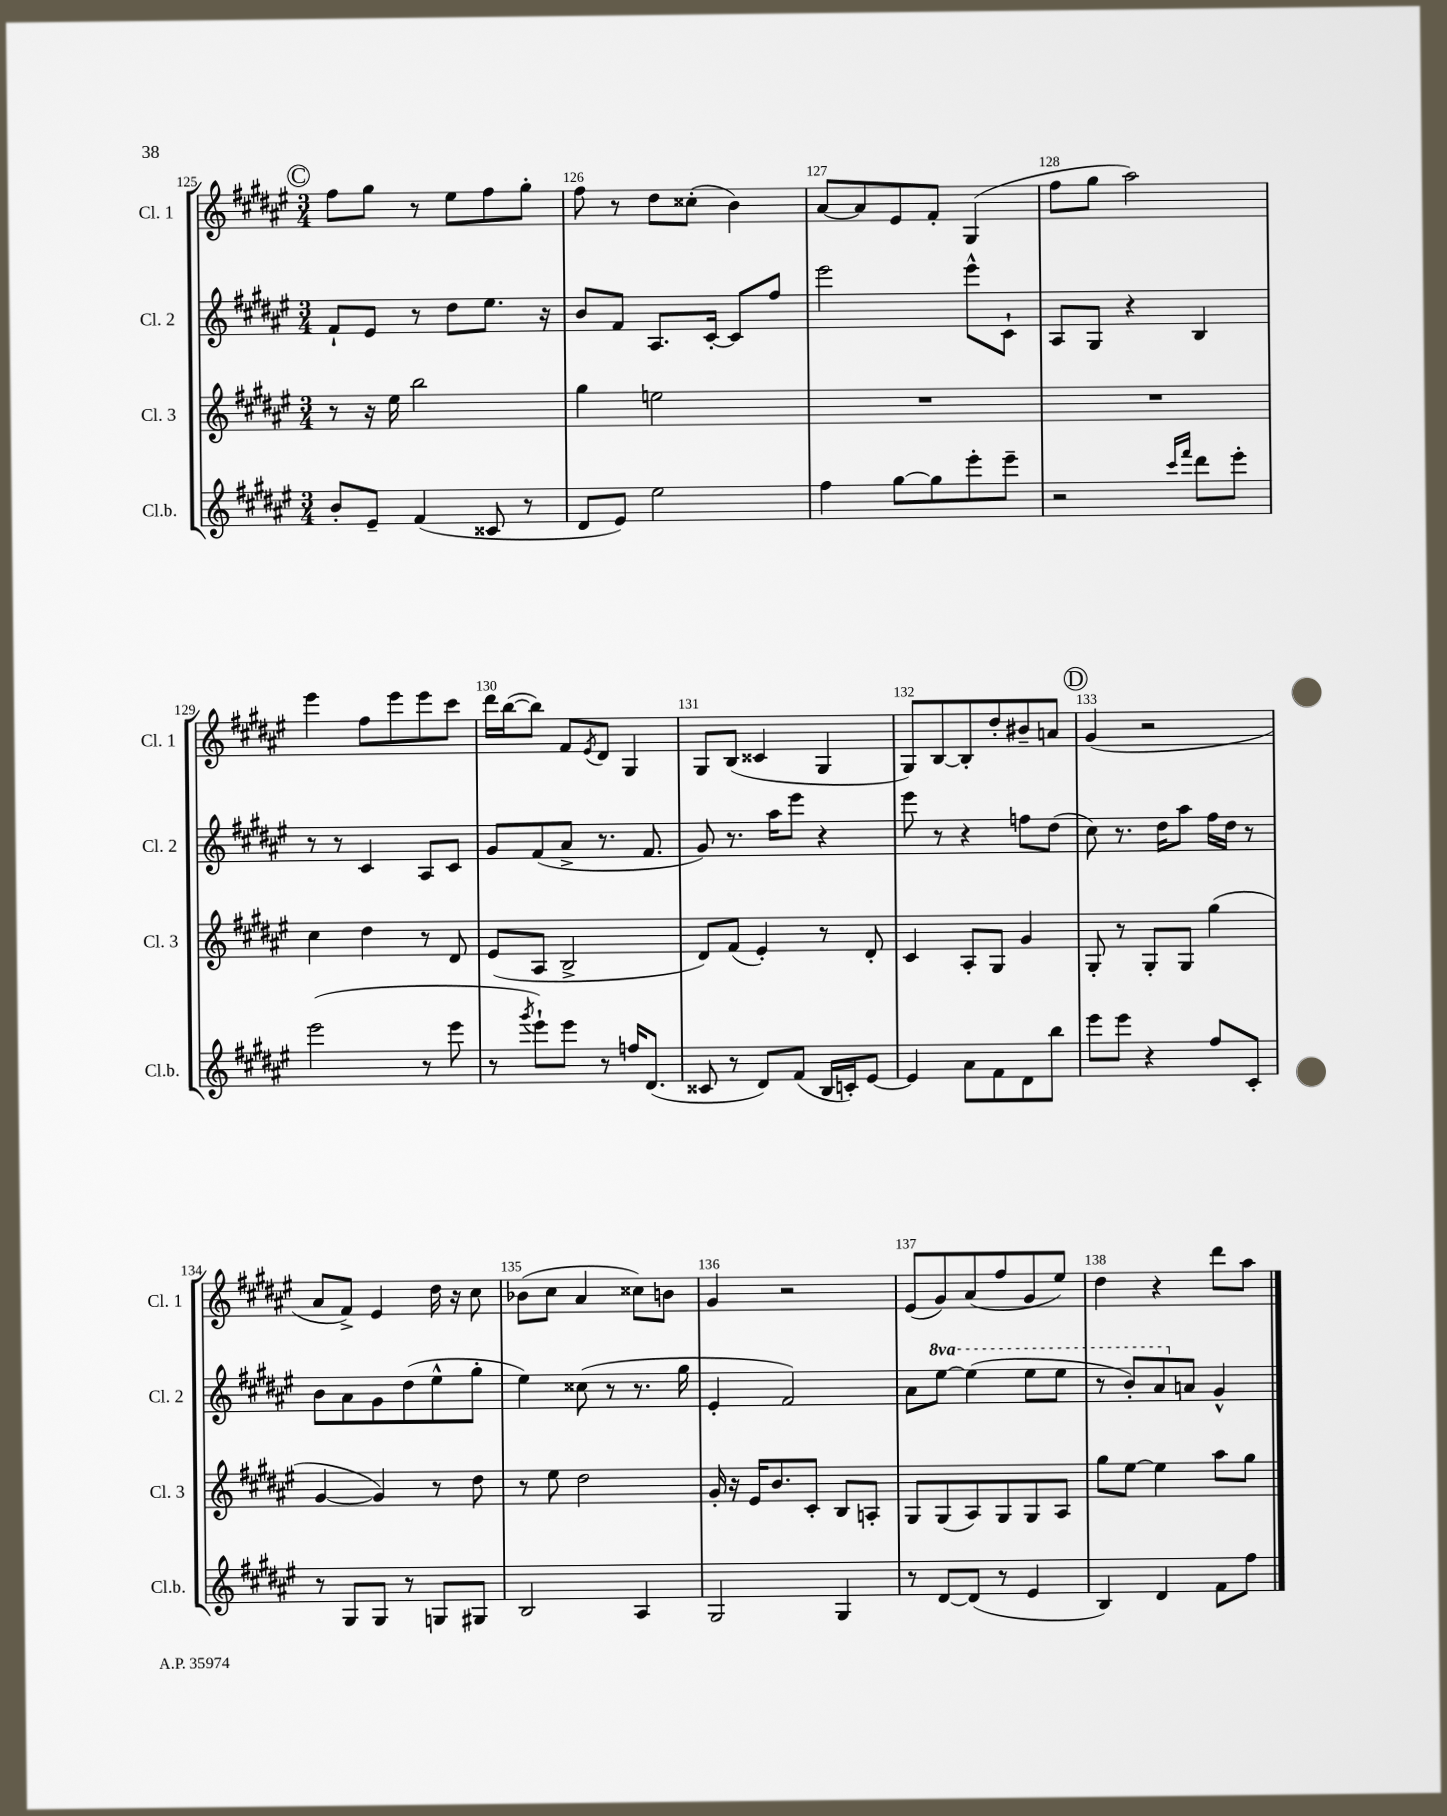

**kern	**kern	**kern	**kern
*part4	*part3	*part2	*part1
*staff4	*staff3	*staff2	*staff1
*I"Cl.b.	*I"Cl. 3	*I"Cl. 2	*I"Cl. 1
*I'Cl.b.	*I'Cl. 3	*I'Cl. 2	*I'Cl. 1
*clefG2	*clefG2	*clefG2	*clefG2
*k[f#c#g#d#a#e#]	*k[f#c#g#d#a#e#]	*k[f#c#g#d#a#e#]	*k[f#c#g#d#a#e#]
*M3/4	*M3/4	*M3/4	*M3/4
!!LO:REH:place=s1:t=C
=125	=125	=125	=125
8b'/L	8r	8f#`/L	8ff#\L
8e#~/J	16r	8e#/J	8gg#\J
.	16ee#\	.	.
(4f#/	2bb\	8r	8r
.	.	8dd#\L	8ee#\L
8c##X/	.	8.ee#\J	8ff#\
8r	.	.	8gg#'\J
.	.	16r	.
=126	=126	=126	=126
8d#/L	4gg#\	8b/L	8ff#\
8e#/J)	.	8f#/J	8r
2ee#\	2een\	8.A#/L	8dd#\L
.	.	.	(8cc##X'\J
.	.	[16c#'/Jk	.
.	.	8c#/L]	4b\)
.	.	8ff#/J	.
=127	=127	=127	=127
4ff#\	2.r	2eee#\	[8a#/L
.	.	.	8a#/]
[8gg#\L	.	.	8e#/
8gg#\]	.	.	8f#'/J
8eee#'\	.	8eee#^^\L	(4G#/
8eee#~\J	.	8c#`\J	.
=128	=128	=128	=128
2r	2.r	8A#/L	8ff#\L
.	.	8G#/J	8gg#\J
.	.	4r	2aa#\)
16qqccc#/LL	.	.	.
16qqfff#/JJ	.	.	.
8ddd#\L	.	4B/	.
8eee#'\J	.	.	.
!!LO:LB:g=z
=129	=129	=129	=129
(2eee#\	4cc#\	8r	4eee#\
.	.	8r	.
.	4dd#\	4c#/	8ff#\L
.	.	.	8eee#\
8r	8r	8A#/L	8eee#\
8eee#\	8d#/	8c#/J	8ccc#\J
=130	=130	=130	=130
8r	(8e#/L	8g#/L	16ddd#\LL
.	.	.	([16bb\J
8qggg#/	.	.	.
8eee#`\L)	8A#/J	(8f#/	8bb\J])
8eee#\J	2B^/	8a#^/J	8f#/L
.	.	.	8qe#/
8r	.	8.r	8d#/J
16ffn/KL	.	.	4G#/
(8.d#/J	.	8.f#/	.
=131	=131	=131	=131
8c##X/	8d#/L)	8g#/)	8G#/L
8r	(8f#/J	8.r	(8B/J
8d#/L)	4e#'/)	.	4c##X/
.	.	16aa#\KL	.
(8f#/J	.	8eee#\J	.
16B/LL	8r	4r	4G#/
16cn'/J)	.	.	.
[8e#/J	8d#'/	.	.
=132	=132	=132	=132
4e#/]	4c#/	8eee#\	8G#/L)
.	.	8r	[8B/
8a#\L	8A#'/L	4r	8B'/]
8f#\	8G#/J	.	8dd#'/
8d#\	4g#/	8ffn\L	8b#X~/
8bb\J	.	(8dd#\J	8an/J
!!LO:REH:place=s1:t=D
=133	=133	=133	=133
8eee#\L	8G#'/	8cc#\)	(4g#/
8eee#\J	8r	8.r	.
4r	8G#'/L	.	2r
.	.	16dd#\KL	.
.	8G#/J	8aa#\J	.
8ff#/L	(4gg#\	16ff#\LL	.
.	.	16dd#\JJ	.
8c#'/J	.	8r	.
!!LO:LB:g=z
=134	=134	=134	=134
8r	[4g#/	8b\L	8a#/L
8G#/L	.	8a#\	8f#^/J)
8G#/J	4g#/])	8g#\	4e#/
8r	.	(8dd#\	.
8Gn/L	8r	8ee#^^\	16dd#\
.	.	.	16r
8G#X/J	8dd#\	8gg#'\J	8cc#\
=135	=135	=135	=135
2B/	8r	4ee#\)	(8b-X\L
.	8ee#\	.	8cc#\J
.	2dd#\	(8cc##X\	4a#/
.	.	8r	.
4A#/	.	8.r	8cc##X\L)
.	.	.	8bn\J
.	.	16gg#\	.
=136	=136	=136	=136
2G#/	16g#'/	4e#'/	4g#/
.	16r	.	.
.	16e#/KL	.	.
.	8.b/	.	.
.	.	2f#/)	2r
.	8c#'/J	.	.
4G#/	8B/L	.	.
.	8An'/J	.	.
=137	=137	=137	=137
8r	8G#/L	8a#\L	(8e#/L
*	*	*8va	*
[8d#/L	(8G#/	[8eee#\J	8g#/)
(8d#/J]	8A#/)	(4eee#\]	(8a#/
8r	8G#/	.	8ff#/
4e#/	8G#/	8eee#\L	8g#/
.	8A#/J	8eee#\J	8ee#/J)
=138	=138	=138	=138
4B/)	8gg#\L	8r	4dd#\
.	[8ee#\J	8bb'/L)	.
4d#/	4ee#\]	8aa#/	4r
*	*	*X8va	*
.	.	8an/J	.
8f#\L	8aa#\L	4g#^^/	8ddd#\L
8ff#\J	8gg#\J	.	8aa#\J
==	==	==	==
*-	*-	*-	*-
